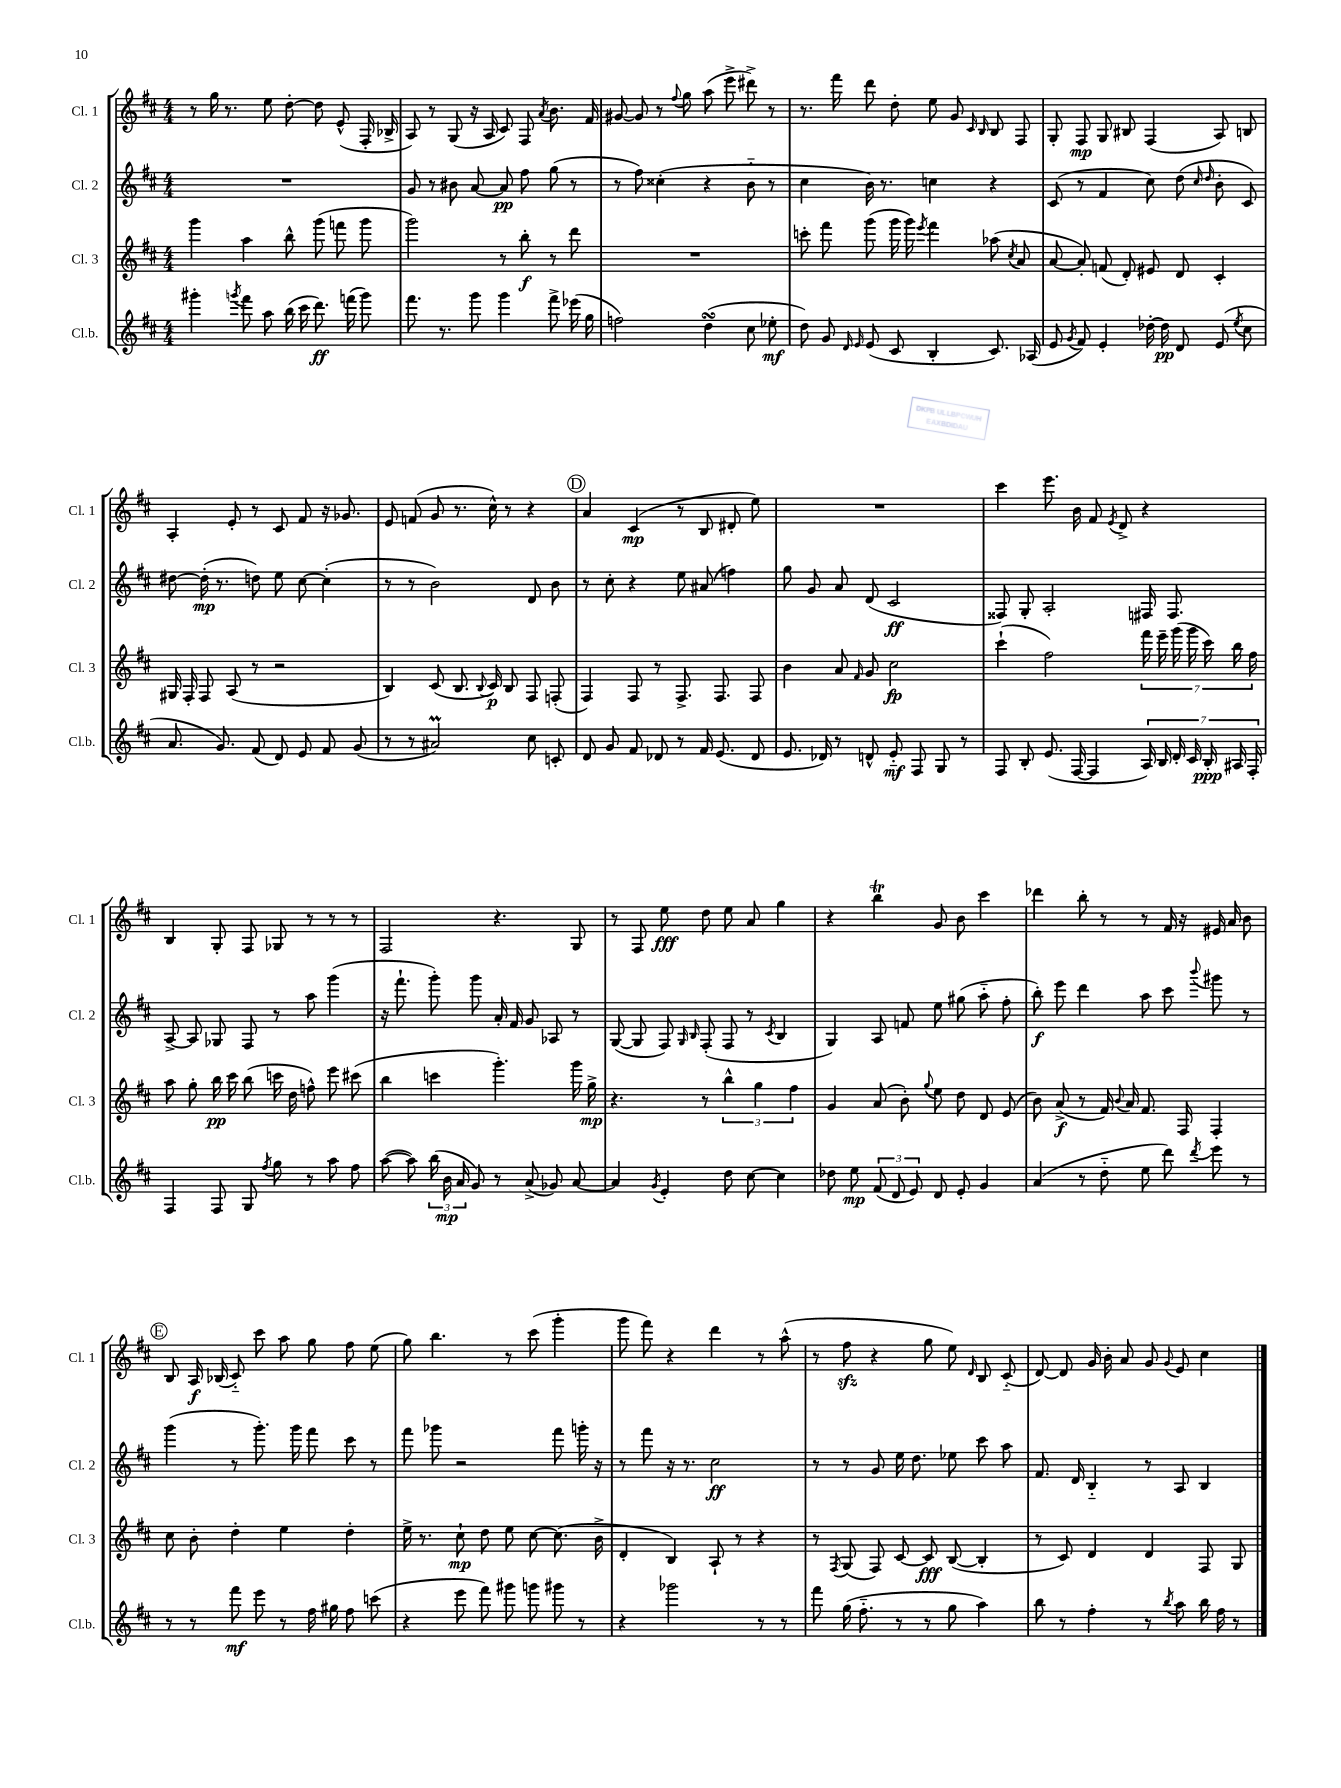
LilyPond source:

<<
\new StaffGroup <<
\new Staff = "s0" \with { instrumentName = "Cl. 1" shortInstrumentName = "Cl. 1" } {
    \clef treble \key d \major \numericTimeSignature \time 4/4
    \autoBeamOff r8 g''16 r8. e''8 d''8~-. d''8 e'8-^( fis16-. bes16-> |
    a8) r8 g8( r16 a16 cis'8) fis8 \acciaccatura { a'8 } b'8. fis'16 |
    gis'8~ gis'8 r8 \appoggiatura { fis''8 } g''8 a''8( e'''8-> dis'''8->) r8 |
    r8. fis'''16 d'''8 d''8-. e''8 g'8 \grace { cis'16 b16 } b8 fis8 |
    g8-. fis8\mp g8 bis8 fis4( a8) b8 |
    a4-. e'8-. r8 cis'8 fis'8 r16 ges'8. |
    e'8 f'8( g'8 r8. cis''16-^) r8 r4 |
    \mark \markup { \circle "D" } a'4 cis'4\mp( r8 b8 dis'8-. e''8) |
    R1 |
    cis'''4 e'''8. b'16 fis'8 \acciaccatura { e'8 } d'8-> r4 |
    b4 g8-. fis8 ges8 r8 r8 r8 |
    fis2 r4. g8 |
    r8 fis8 e''8\fff d''8 e''8 a'8 g''4 |
    r4 b''4\trill g'8 b'8 cis'''4 |
    des'''4 b''8-. r8 r8 fis'16 r16 eis'16 a'16 b'8 |
    \mark \markup { \circle "E" } b8 a16\f bes16( cis'8-_) cis'''8 a''8 g''8 fis''8 e''8( |
    g''8) b''4. r8 cis'''8( g'''4-. |
    g'''8 fis'''8) r4 d'''4 r8 a''8-^( |
    r8 fis''8\sfz r4 g''8 e''8) \grace { d'16 } b8 cis'8-_( |
    d'8~) d'8 g'16 b'16-. a'8 g'8 \appoggiatura { g'8 } e'8 cis''4 \bar "|." |
}
\new Staff = "s1" \with { instrumentName = "Cl. 2" shortInstrumentName = "Cl. 2" } {
    \clef treble \key d \major \numericTimeSignature \time 4/4
    \autoBeamOff R1 |
    g'8 r8 bis'8 a'8~ a'8\pp fis''8 g''8( r8 |
    r8 fis''8) cisis''4-.( r4 b'8-_ r8 |
    cis''4 b'16) r8. c''4 r4 |
    cis'8( r8 fis'4 cis''8) d''8( \grace { cis''16 d''16 } b'8-. cis'8) |
    dis''8~ dis''16-.\mp( r8. d''8) e''8 cis''8~ cis''4-.( |
    r8 r8 b'2) d'8 b'8 |
    \mark \markup { \circle "D" } r8 cis''8-. r4 e''8 ais'8( f''4) |
    g''8 g'8 a'8 d'8( cis'2\ff |
    fisis8) g8-. a2-. fis16 fis8. |
    a8~-> a8 ges8 fis8 r8 a''8 g'''4( |
    r16 fis'''8.-! g'''8-.) g'''8 a'16-. fis'16 g'8 aes8 r8 |
    g8~( g8 fis8) \grace { g16 b16 } fis8-.( fis8 r8 \acciaccatura { cis'8 } b4 |
    g4) a8 f'8 e''8 gis''8( a''8-_ fis''8-. |
    b''8-.\f) e'''8 d'''4 a''8 cis'''8 \appoggiatura { b'''8 } gis'''8 r8 |
    \mark \markup { \circle "E" } g'''4( r8 g'''8.-.) g'''16 fis'''8 cis'''8 r8 |
    fis'''8 ges'''8 r2 fis'''8 g'''16-. r16 |
    r8 fis'''8 r16 r8. cis''2\ff |
    r8 r8 g'8 e''16 d''8. ees''8 cis'''8 a''8 |
    fis'8. d'16 b4-_ r8 a8 b4 \bar "|." |
}
\new Staff = "s2" \with { instrumentName = "Cl. 3" shortInstrumentName = "Cl. 3" } {
    \clef treble \key d \major \numericTimeSignature \time 4/4
    \autoBeamOff g'''4 a''4 b''8-^ g'''8( f'''8 g'''8 |
    g'''2) r8 b''8-.\f r8 d'''8 |
    R1 |
    c'''8-. fis'''8 g'''8( g'''16 g'''16) \acciaccatura { e'''8 } fis'''4 aes''8( \acciaccatura { cis''8 } a'8 |
    a'8~ a'8-.) f'8( d'8-.) eis'8 d'8 cis'4-. |
    gis16 fis16-. fis8 a8( r8 r2 |
    b4) cis'8( b8. \appoggiatura { b8 } cis'16\p) b8 fis8 f8-.( |
    \mark \markup { \circle "D" } fis4) fis8 r8 fis8.-> fis8. fis8 |
    b'4 a'8 \grace { fis'16 } g'8 cis''2\fp |
    cis'''4-!( fis''2) \tuplet 7/4 { fis'''16 e'''16-- g'''16( g'''16 cis'''16) b''16 fis''16 } |
    a''8 g''8-. b''16\pp cis'''16 b''8( c'''16 d''16 f''8-^) e'''8 cis'''8( |
    b''4 c'''4 g'''4.-.) g'''16 g''16->\mp |
    r4. r8 \tuplet 3/2 { b''4-^ g''4 fis''4 } |
    g'4 a'8( b'8-.) \appoggiatura { g''8 } e''8 d''8 d'8 e'8( |
    b'8) a'8->\f( r8 fis'16) \appoggiatura { b'8 } a'16 fis'8. fis16 fis4-. |
    \mark \markup { \circle "E" } cis''8 b'8-. d''4-. e''4 d''4-. |
    e''16-> r8. cis''8-!\mp d''8 e''8 cis''8~ cis''8.( b'16-> |
    d'4-. b4) a8-! r8 r4 |
    r8 \acciaccatura { fis8 } g8( fis8) cis'8~ cis'8\fff b8~( b4-. |
    r8 cis'8) d'4 d'4 fis8 g8 \bar "|." |
}
\new Staff = "s3" \with { instrumentName = "Cl.b." shortInstrumentName = "Cl.b." } {
    \clef treble \key d \major \numericTimeSignature \time 4/4
    \autoBeamOff gis'''4-. \acciaccatura { g'''8 } fis'''8 a''8 b''16( cis'''16 d'''8.\ff) f'''16( g'''8) |
    fis'''8. r8. g'''8 g'''4 fis'''8-> ees'''16( g''16 |
    f''2) d''4\turn( cis''8 ees''8-.\mf |
    d''8) g'8 \grace { d'16 e'16 } e'8( cis'8 b4-. cis'8.) aes16( |
    e'8 \acciaccatura { g'8 } fis'8) e'4-. des''16~-. des''16\pp d'8 e'8( \acciaccatura { e''8 } cis''8 |
    a'8. g'8.) fis'8( d'8) e'8 fis'8 g'8( |
    r8 r8 ais'2\prall) cis''8 c'8-. |
    \mark \markup { \circle "D" } d'8 g'8 fis'8 des'8 r8 fis'16 e'8.( des'8 |
    e'8. des'16) r8 d'8-^ e'8-_\mf fis8 g8 r8 |
    fis8 b8-. e'8.( fis16~ fis4 \tuplet 7/4 { a16) b16 d'16-. cis'16 b16-.\ppp ais16 fis16-. } |
    fis4 fis8 g8 \acciaccatura { fis''8 } g''8 r8 a''8 fis''8 |
    a''8~( a''8) \tuplet 3/2 { b''16( b'16\mp a'16 } g'8) r8 a'8->( ges'8) a'8~ |
    a'4 \acciaccatura { g'8 } e'4-. d''8 cis''8~ cis''4 |
    des''8 e''8\mp \tuplet 3/2 { fis'8( d'8 e'8) } d'8 e'8-. g'4 |
    a'4( r8 d''8-_ e''8 d'''8) \acciaccatura { d'''8 } e'''8 r8 |
    \mark \markup { \circle "E" } r8 r8 fis'''8\mf e'''8 r8 fis''16 gis''16 fis''8 c'''8( |
    r4 e'''8 fis'''8) gis'''8 g'''8 gis'''8 r8 |
    r4 ges'''2 r8 r8 |
    fis'''8 g''16( fis''8.-_ r8 r8 g''8 a''4) |
    b''8 r8 fis''4-. r8 \acciaccatura { b''8 } a''8 b''16 fis''16 r8 \bar "|." |
}
>>
>>
\layout { \context { \Score \remove "Bar_number_engraver" } }
